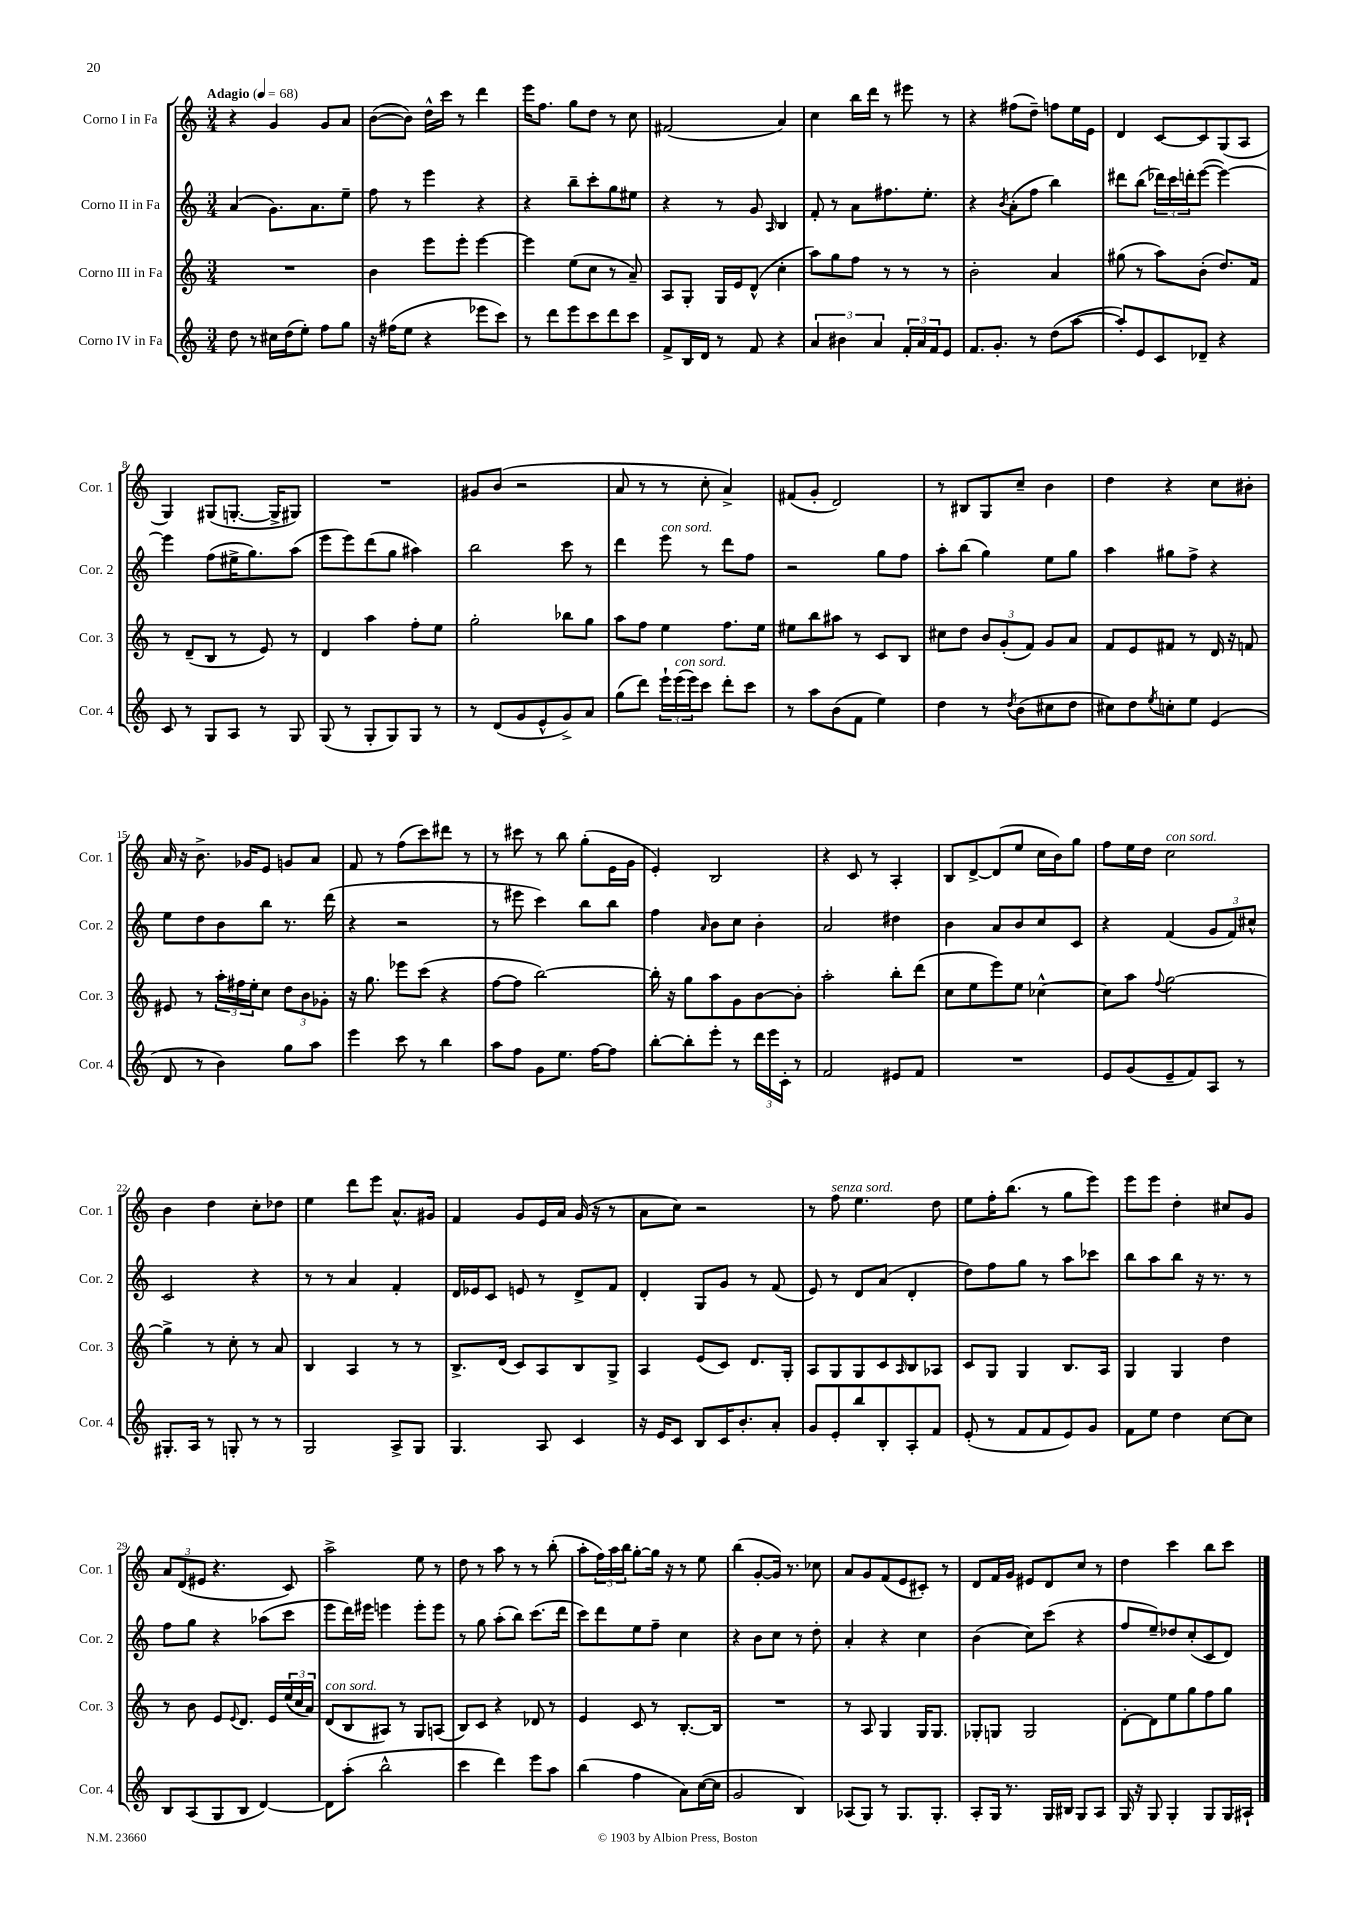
<<
\new StaffGroup <<
\new Staff = "s0" \with { instrumentName = "Corno I in Fa" shortInstrumentName = "Cor. 1" } {
    \clef treble \key c \major \numericTimeSignature \time 3/4 \tempo "Adagio" 4 = 68
    r4 g'4 g'8 a'8 |
    b'8~( b'8) d''16-^ c'''16 r8 d'''4 |
    e'''16 f''8. g''8 d''8 r8 c''8 |
    fis'2( a'4) |
    c''4 b''16 d'''16 r8 eis'''8 r8 |
    r4 fis''8( d''8--) f''8 e''16 e'16 |
    d'4 c'8~ c'8 g8( a8 |
    g4) gis8( g8.~-. g16-> gis8) |
    R2. |
    gis'8 b'8( r2 |
    a'8 r8 r8 c''8-. a'4->) |
    fis'8( g'8-. d'2) |
    r8 bis8 g8 c''8-- b'4 |
    d''4 r4 c''8 bis'8-. |
    a'16 r16 b'8.-> ges'16 e'8 g'8 a'8 |
    f'8 r8 f''8( c'''8) dis'''8 r8 |
    r8 cis'''8 r8 b''8 g''8-.( e'16 g'16 |
    e'4-.) b2 |
    r4 c'8 r8 a4-. |
    b8 d'8~-> d'8( e''8 c''16 b'16) g''8 |
    f''8 e''16 d''16 c''2^\markup { \italic "con sord." } |
    b'4 d''4 c''8-. des''8 |
    e''4 d'''8 e'''8 a'8.-^ gis'16 |
    f'4 g'8 e'16 a'16 g'16( r16 r8 |
    a'8 c''8) r2 |
    r8 f''8^\markup { \italic "senza sord." } e''4. d''8 |
    e''8 f''16-. b''8.( r8 g''8 e'''8) |
    e'''8 e'''8 d''4-. cis''8 g'8 |
    \tuplet 3/2 { a'8 d'8( eis'8 } r4. c'8) |
    a''2-> e''8 r8 |
    d''8 r8 a''8 r8 r8 b''8-.( |
    a''8-. \tuplet 3/2 { f''16) a''16 b''16 } g''8~-. g''16 r16 r8 e''8 |
    b''4( g'8~-. g'16) r8. ces''8 |
    a'8 g'8 f'8( e'8 cis'8-.) r8 |
    d'8 f'16 g'16 eis'8 d'8 c''8 r8 |
    d''4 c'''4 b''8 c'''8 \bar "|." |
}
\new Staff = "s1" \with { instrumentName = "Corno II in Fa" shortInstrumentName = "Cor. 2" } {
    \clef treble \key c \major \numericTimeSignature \time 3/4
    a'4( g'8.) a'8. e''8-- |
    f''8 r8 e'''4 r4 |
    r4 b''8-- c'''8-. g''8 eis''8 |
    r4 r8 g'8 \grace { a16 } b4 |
    f'8-. r8 a'8 fis''8. e''8.-. |
    r4 \acciaccatura { b'8 } a'8-.( f''8 b''4) |
    dis'''8 b''8( \tuplet 3/2 { des'''16) c'''16 d'''16-. } e'''8~( e'''4~) |
    e'''4 f''8( eis''16-> g''8.) a''8( |
    e'''8 e'''8) d'''8( g''8 ais''4) |
    b''2 c'''8 r8 |
    d'''4 e'''8^\markup { \italic "con sord." } r8 d'''8 f''8 |
    r2 g''8 f''8 |
    a''8-. b''8( g''4) e''8 g''8 |
    a''4 gis''8 f''8-> r4 |
    e''8 d''8 b'8 b''8 r8. d'''16( |
    r4 r2 |
    r8 eis'''8 c'''4) b''8 b''8 |
    f''4 \grace { a'16 } b'8 c''8 b'4-. |
    a'2 dis''4 |
    b'4 a'8 b'8 c''8 c'8 |
    r4 f'4( \tuplet 3/2 { g'8 f'8) cis''8-^ } |
    c'2 r4 |
    r8 r8 a'4 f'4-. |
    d'16 ees'16 c'8 e'8 r8 d'8-> f'8 |
    d'4-. g8 g'8 r8 f'8( |
    e'8) r8 d'8 a'8( d'4-. |
    d''8) f''8 g''8 r8 a''8 ces'''8 |
    b''8 a''8 b''8 r16 r8. r8 |
    f''8 g''8 r4 aes''8( c'''8 |
    e'''8 d'''16) eis'''16 e'''4 e'''8-. e'''8 |
    r8 g''8 a''8-.( b''8) c'''8.( d'''16 |
    c'''8) d'''8 e''8 f''8-- c''4 |
    r4 b'8 c''8 r8 d''8-. |
    a'4-. r4 c''4 |
    b'4( c''8) c'''8( r4 |
    f''8 e''8--) des''8 c''8-.( c'8 d'8) \bar "|." |
}
\new Staff = "s2" \with { instrumentName = "Corno III in Fa" shortInstrumentName = "Cor. 3" } {
    \clef treble \key c \major \numericTimeSignature \time 3/4
    R2. |
    b'4 e'''8 e'''8-. e'''4~ |
    e'''4 e''8( c''8 r8 a'8--) |
    a8 g8-. g16 e'16 d'8-^( c''4-. |
    a''8) g''8 f''8 r8 r8 r8 |
    b'2-. a'4 |
    gis''8( r8 a''8) b'8-.( d''8.) f'16 |
    r8 d'8--( b8 r8 e'8) r8 |
    d'4 a''4 f''8-. e''8 |
    g''2-. bes''8 g''8 |
    a''8 f''8 e''4 f''8. e''16 |
    eis''8 b''8 ais''8 r8 c'8 b8 |
    cis''8 d''8 \tuplet 3/2 { b'8 g'8-.( f'8) } g'8 a'8 |
    f'8 e'8 fis'8 r8 d'16 r16 f'8 |
    eis'8 r8 \tuplet 3/2 { a''16-. fis''16 e''16-. } c''8 \tuplet 3/2 { d''8 b'8 ges'8-. } |
    r16 g''8. ees'''8 c'''8( r4 |
    f''8~ f''8 b''2~) |
    b''16-. r16 g''8 a''8 g'8 b'8~ b'8-. |
    a''2-. b''8-. d'''8( |
    c''8 e''8 e'''8) e''8 ces''4~-^ |
    ces''8 a''8 \appoggiatura { f''8 } g''2~ |
    g''4-> r8 c''8-. r8 a'8 |
    b4 a4 r8 r8 |
    b8.-> d'16( c'8) a8 b8 g8-> |
    a4 e'8( c'8) d'8. g16-. |
    a8 g8 g8 c'8 \grace { a16 } b8 aes8 |
    c'8 g8 g4 b8. a16 |
    g4 g4 d''4 |
    r8 b'8 e'8 \appoggiatura { e'8 } d'8. e'16 \tuplet 3/2 { e''16( c''16 a'16) } |
    d'8^\markup { \italic "con sord." }( b8 ais8) r8 g8 a8( |
    b8) c'8 r4 des'8 r8 |
    e'4 c'8 r8 b8.~-. b16 |
    R2. |
    r8 a8 g4 g16 g8. |
    ges8-. g8 g2 |
    d'8~-. d'8 e''8 g''8 f''8 g''8 \bar "|." |
}
\new Staff = "s3" \with { instrumentName = "Corno IV in Fa" shortInstrumentName = "Cor. 4" } {
    \clef treble \key c \major \numericTimeSignature \time 3/4
    d''8 r8 cis''16 d''16( e''8-.) f''8 g''8 |
    r16 fis''16( e''8 r4 ees'''8 c'''8) |
    r8 d'''8 e'''8 c'''8 d'''8 c'''8 |
    f'8-> b16 d'16 r8 f'8 r4 |
    \tuplet 3/2 { a'4 bis'4 a'4 } \tuplet 3/2 { f'16-. a'16 f'16 } e'8 |
    f'8. g'8.-. r8 d''8( a''8~ |
    a''8-.) e'8 c'8 des'8-- r4 |
    c'8 r8 g8 a8 r8 g8 |
    g8( r8 g8-. g8) g8 r8 |
    r8 d'8( g'8 e'8-^ g'8->) a'8 |
    g''8( d'''8) \tuplet 3/2 { e'''16-! e'''16^\markup { \italic "con sord." }( e'''16) } c'''8 d'''8-. c'''8 |
    r8 a''8 b'8( f'8 e''4) |
    d''4 r8 \acciaccatura { d''8 } b'8( cis''8 d''8 |
    cis''8) d''8 \acciaccatura { e''8 } c''8-. e''8 e'4( |
    d'8 r8 b'4) g''8 a''8 |
    e'''4 c'''8 r8 b''4 |
    a''8 f''8 g'8 e''8. f''16~ f''8 |
    b''8~-. b''8-. e'''8-. r8 \tuplet 3/2 { d'''16 e'''16 c'16-. } r8 |
    f'2 eis'8 f'8 |
    R2. |
    e'8 g'8( e'8-- f'8) a8 r8 |
    gis8.-. a16 r8 g8-. r8 r8 |
    g2 a8-> g8 |
    g4. a8 c'4 |
    r16 e'16 c'8 b8 c'16 b'8.-. a'8-. |
    g'8 e'8-. b''8 b8-. a8-. f'8 |
    e'8-.( r8 f'8 f'8 e'8) g'8 |
    f'8 e''8 d''4 c''8~ c''8 |
    b8 a8( g8 b8 d'4~) |
    d'8 a''8-.( b''2-^ |
    c'''4 d'''4) e'''8 a''8 |
    b''4( f''4 a'8) c''16~( c''16 |
    g'2 b4) |
    aes8( g8) r8 g8. g8.-. |
    a8-. g16 r8. g16 bis16 g8 a8 |
    g16 r16 g8 g4-. g8 g16 ais16-! \bar "|." |
}
>>
>>
